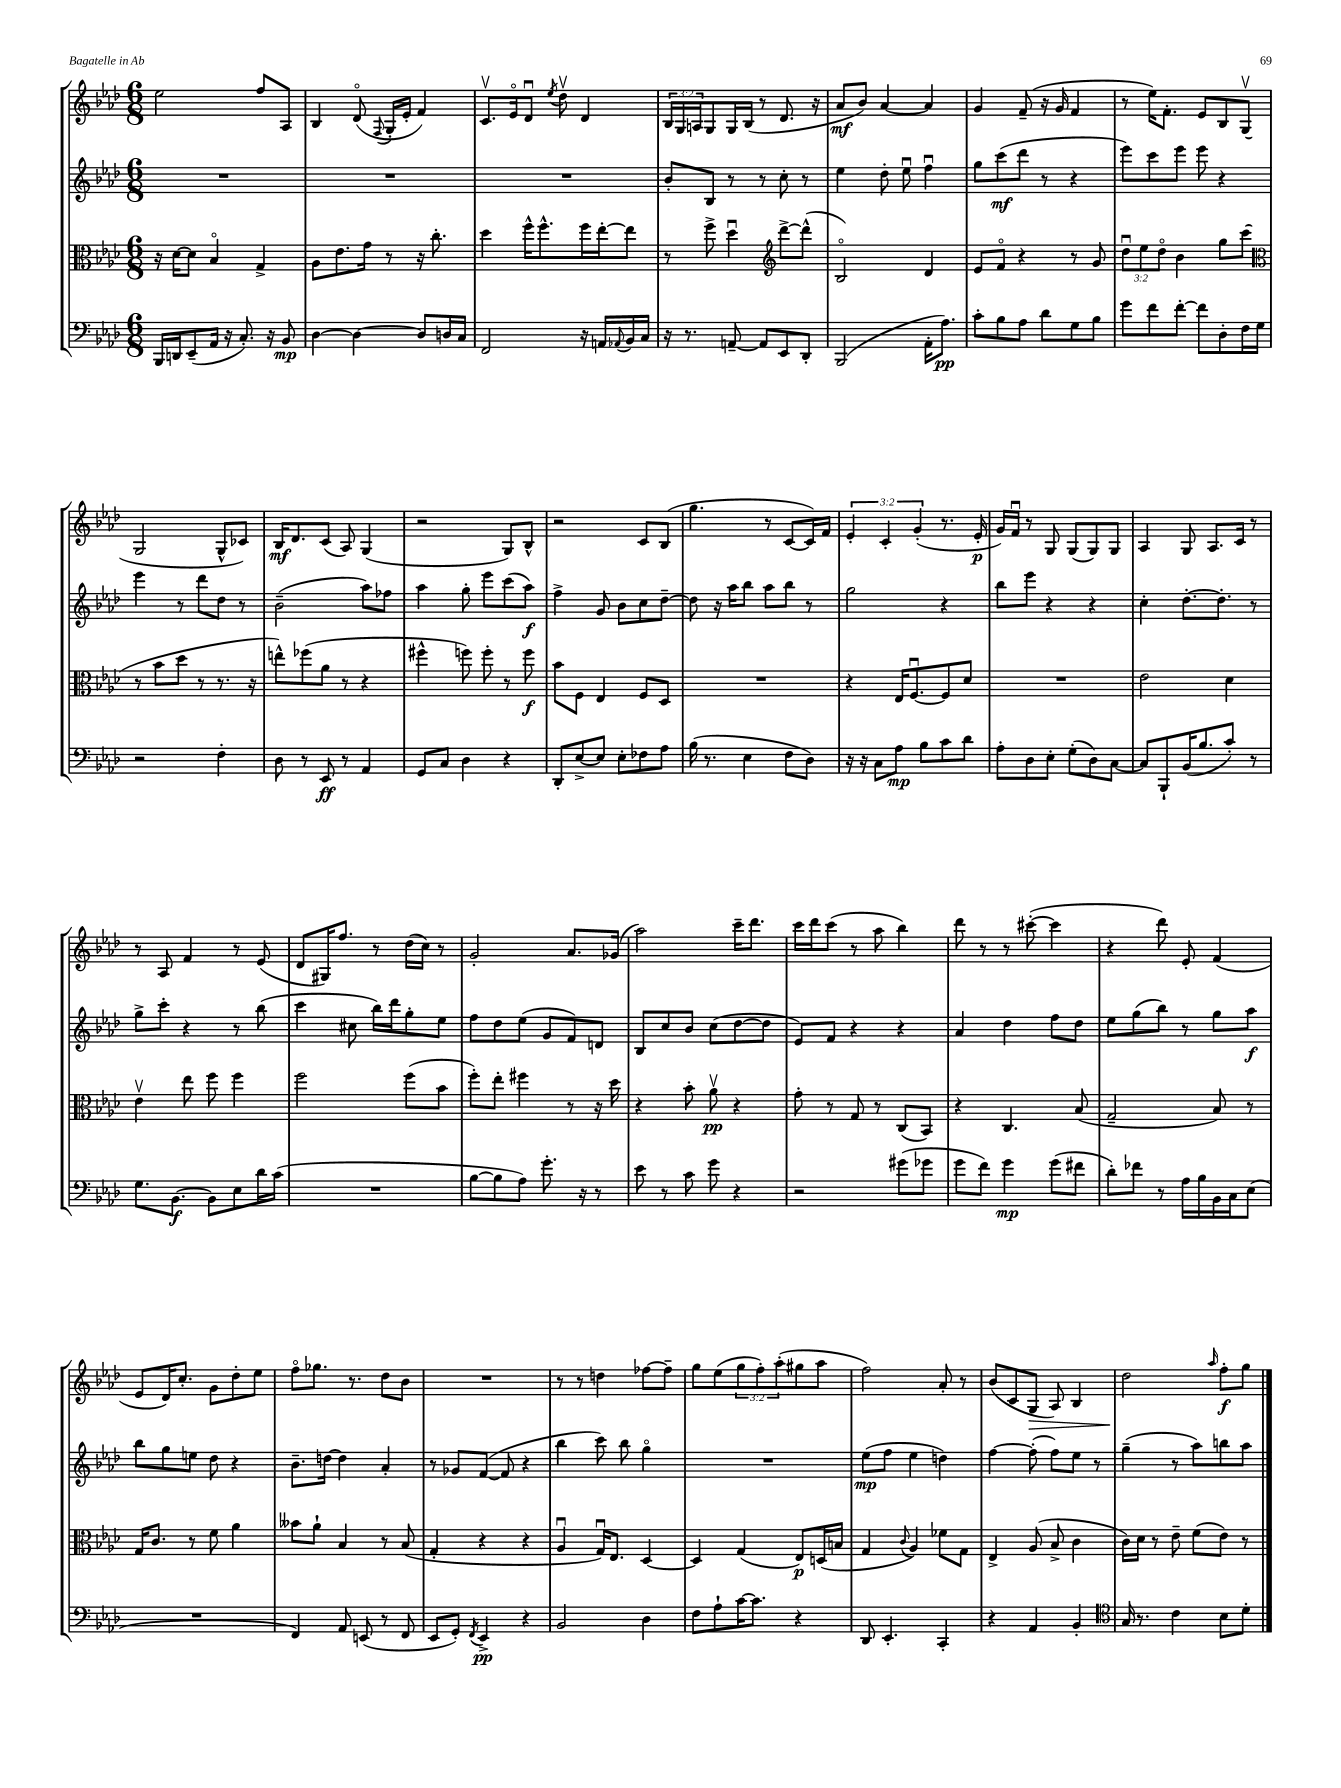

**kern	**kern	**kern	**kern
*staff4	*staff3	*staff2	*staff1
*clefF4	*clefC3	*clefG2	*clefG2
*k[b-e-a-d-]	*k[b-e-a-d-]	*k[b-e-a-d-]	*k[b-e-a-d-]
*M6/8	*M6/8	*M6/8	*M6/8
16BBB-/LL	16r	2.r	2ee-\
16DD/J	[16d-\LK	.	.
(8EE-~/	8d-\]J	.	.
16AA-/Jk	4B-o/	.	.
16r	.	.	.
8.C'/)	.	.	.
.	4G^/	.	8ff/L
16r	.	.	.
8BB-/	.	.	8A-/J
=	=	=	=
[4D-\	8A-\L	2.r	4B-/
.	8.e-\	.	.
4D-\_	.	.	(8d-o/
.	16g\Jk	.	.
.	.	.	8qqF/
.	8r	.	16G'/LL
.	.	.	16e-'/JJ
8D-/]L	16r	.	4f/)
.	8.cc'\	.	.
16D/L	.	.	.
16C/JJ	.	.	.
=	=	=	=
2FF/	4dd-\	2.r	8.cv/L
.	.	.	16e-o/k
.	16ff^^\LK	.	8d-u/J
.	8.ff^^\	.	.
.	.	.	8qee-/
.	.	.	8dd-v\
16r	16ff\L	.	4d-/
16AA/LL	[16ee-'\J	.	.
8qqAA-/	.	.	.
16BB-/	8ee-\]J	.	.
16C/JJ	.	.	.
=	=	=	=
16r	8r	8b-'/L	24B-/LL
.	.	.	24G/
8.r	.	.	.
.	.	.	24A/J
.	8ff^\	8B-/J	8G/
[8AA~/	4dd-u\	8r	16G/L
.	.	.	(16B-/JJ
8AA/]L	.	8r	8r
*	*clefG2	*	*
8EE-/	[8ddd-^\L	8cc'\	8.d-/
8DD-'/J	(8ddd-^^\]J	8r	.
.	.	.	16r
=	=	=	=
(2BBB-/	2B-o/)	4ee-\	8a-/L
.	.	.	8b-/J)
.	.	8dd-'\	[4a-/
.	.	8ee-u\	.
16AA-'\LK	4d-/	4ffu\	4a-/]
8.A-\J)	.	.	.
=	=	=	=
8c'\L	8e-/L	8gg\L	4g/
8B-\	8fo/J	(8ccc\	.
8A-\J	4r	8ddd-\J	(8f~/
8d-\L	.	8r	16r
.	.	.	16g/
8G\	8r	4r	4f/
8B-\J	8g/	.	.
=	=	=	=
8g\L	12dd-u\L	8eee-\L)	8r
.	12ee-\	.	.
8f\	.	8ccc\	16ee-\LK)
.	12dd-o\J	.	.
.	.	.	8.f'\J
[8f'\J	4b-\	8eee-\J	.
8f\]L	.	8eee-\	8e-/L
8D-'\	8gg\L	4r	8B-/
16F\L	(8ccc\J	.	(8Gv/J
16G\JJ	.	.	.
=	=	=	=
*	*clefC3	*	*
2r	8r	4eee-\	2G/
.	8b-\L	.	.
.	8dd-\J	8r	.
.	8r	8ddd-\L	.
4F'\	8.r	8dd-\J	8G^^/L
.	.	8r	8c-/J)
.	16r	.	.
=	=	=	=
8D-\	8ee^^\L)	(2b-~\	16B-/LK
.	.	.	8.d-/
8r	(8ff-\	.	.
8EE-/	8a-\J	.	(8c/J
8r	8r	.	8A-/)
4AA-/	4r	8aa-\L)	(4G/
.	.	8ff-\J	.
=	=	=	=
8GG/L	4ff#^^\	4aa-\	2r
8C/J	.	.	.
4D-\	8ff\)	8gg'\	.
.	8ff'\	8eee-\L	.
4r	8r	(8ccc\	8G/L)
.	8ff\	8aa-\J)	8B-^^/J
=	=	=	=
8DD-'/L	8b-\L	4ff^\	2r
[8E-^/	8F\J	.	.
8E-/]J	4E-/	8g/	.
8E-'\L	.	8b-\L	.
8F-\	8F/L	8cc\	8c/L
8A-\J	8D-/J	[8dd-~\J	(8B-/J
=	=	=	=
(16B-\	2.r	8dd-\]	4.gg\
8.r	.	.	.
.	.	16r	.
.	.	16aa-\LK	.
4E-\	.	8bb-\J	.
.	.	8aa-\L	8r
8F\L	.	8bb-\J	[8c/L
8D-\J)	.	8r	16c/]L)
.	.	.	16f/JJ
=	=	=	=
16r	4r	2gg\	6e-'/
16r	.	.	.
8C\L	.	.	.
.	.	.	6c'/
8A-\J	16E-/LK	.	.
.	[8.Fu/	.	.
.	.	.	(6g'/
8B-\L	.	.	.
8c\	8F/]	4r	8.r
8d-\J	8d-/J	.	.
.	.	.	16e-'/
=	=	=	=
8A-'\L	2.r	8bb-\L	16g/LL)
.	.	.	16fu/JJ
8D-\	.	8eee-\J	8r
8E-'\J	.	4r	8G/
(8G'\L	.	.	(8G/L
8D-\)	.	4r	8G/)
[8C\J	.	.	8G/J
=	=	=	=
8C/]L	2e-\	4cc'\	4A-/
8BBB-`/	.	.	.
(16BB-/K	.	[8.dd-'\L	8G/
8.B-/	.	.	.
.	.	.	8.A-/L
.	.	8.dd-'\]J	.
8c'/J)	4d-\	.	.
.	.	.	16c/Jk
8r	.	8r	8r
=	=	=	=
8.G\L	4e-v\	8gg^\L	8r
.	.	8ccc'\J	8A-/
[8.BB-\J	.	.	.
.	8ee-\	4r	4f/
8BB-\]L	8ff\	.	.
8E-\	4ff\	8r	8r
16d-\L	.	(8bb-\	(8e-/
(16c\JJ	.	.	.
=	=	=	=
2.r	2ff\	4ccc\	8d-/L
.	.	.	16G#/K)
.	.	.	8.ff/J
.	.	8cc#\	.
.	.	16bb-\LL)	8r
.	.	16ddd-\J	.
.	(8ff\L	8gg'\	(16dd-\LL
.	.	.	16cc\JJ)
.	8b-\J	8ee-\J	8r
=	=	=	=
[8B-\L	8ff'\L)	8ff\L	2g'/
8B-\]	8ee-'\J	8dd-\	.
8A-\J)	4ff#\	(8ee-\J	.
8.g'\	.	8g/L	.
.	8r	8f/)	8.a-/L
16r	.	.	.
8r	16r	8d/J	.
.	16dd-\	.	(16g-/Jk
=	=	=	=
8e-\	4r	8B-/L	2aa-\)
8r	.	8cc/	.
8c\	8b-'\	8b-/J	.
8g\	8a-v\	(8cc\L	.
4r	4r	[8dd-\	16ccc~\LK
.	.	.	8.ddd-\J
.	.	8dd-\]J	.
=	=	=	=
2r	8g'\	8e-/L)	16ccc\LL
.	.	.	16ddd-\J
.	8r	8f/J	(8ccc\J
.	8G/	4r	8r
.	8r	.	8aa-\
(8g#\L	(8C/L	4r	4bb-\)
8g-\J	8BB-/J)	.	.
=	=	=	=
8g\L	4r	4a-/	8ddd-\
8f\J)	.	.	8r
4g\	4.C/	4dd-\	8r
.	.	.	([8ccc#'\
(8g\L	.	8ff\L	4ccc#\]
8f#\J	(8B-/	8dd-\J	.
=	=	=	=
8d-'\L)	2G~/	8ee-\L	4r
8f-\J	.	(8gg\	.
8r	.	8bb-\J)	8ddd-\)
16A-\LL	.	8r	8e-'/
16B-\	.	.	.
16BB-\	8B-/)	8gg\L	(4f/
16C\J	.	.	.
(8E-\J	8r	8aa-\J	.
=	=	=	=
2.r	16G/LK	8bb-\L	8e-/L
.	8.c/J	.	.
.	.	8gg\	16d-/K)
.	.	.	8.cc'/J
.	8r	8ee\J	.
.	8f\	8dd-\	8g\L
.	4a-\	4r	8dd-'\
.	.	.	8ee-\J
=	=	=	=
4FF/)	8b--\L	8.b-~\L	8ffo\L
.	8a-`\J	.	8.gg-\J
.	.	[16dd\Jk	.
8AA-/	4B-/	4dd\]	.
.	.	.	8.r
(8EE/	.	.	.
8r	8r	4a-'/	8dd-\L
8FF/	(8B-/	.	8b-\J
=	=	=	=
8EE-/L	4G'/	8r	2.r
8GG'/J)	.	8g-/L	.
8qFF/	.	.	.
4EE-^/	4r	([8f/J	.
.	.	8f/]	.
4r	4r	4r	.
=	=	=	=
2BB-/	4A-u/	4bb-\	8r
.	.	.	8r
.	16Gu/LK)	8ccc\)	4dd\
.	8.E-/J	.	.
.	.	8bb-\	.
4D-\	[4D-/	4ggo\	[8ff-\L
.	.	.	8ff-~\]J
=	=	=	=
8F\L	4D-/]	2.r	8gg\L
8A-`\	.	.	(8ee-\
[16c\K	(4G/	.	12gg\
8.c\]J	.	.	.
.	.	.	12ff'\)
.	.	.	(12aa-'\
4r	8E-/L)	.	8gg#\
.	(16D/L	.	8aa-\J
.	16B/JJ	.	.
=	=	=	=
8DD-/	4G/	(8ee-\L	2ff\)
4.EE-'/	.	8ff\J	.
.	8qqc/	.	.
.	4A-/)	4ee-\	.
4CC'/	8f-\L	4dd\)	8a-'/
.	8G\J	.	8r
=	=	=	=
4r	4E-^/	[4ff\	(8b-/L
.	.	.	8c/
4AA-/	(8A-/	(8ff'\]	8G/J
.	8B-^/	8ff\L)	8A-/)
4BB-'/	4c\	8ee-\J	4B-/
.	.	8r	.
=	=	=	=
*clefC4	*	*	*
16G/	16c\LL)	(4gg~\	2dd-\
8.r	16d-\JJ	.	.
.	8r	.	.
4c\	8e-~\	8r	.
.	(8f\L	8aa-\L)	.
.	.	.	16qqaa-/
8B-\L	8e-\J)	8bb\	8ff'\L
8d-'\J	8r	8aa-\J	8gg\J
==	==	==	==
*-	*-	*-	*-
